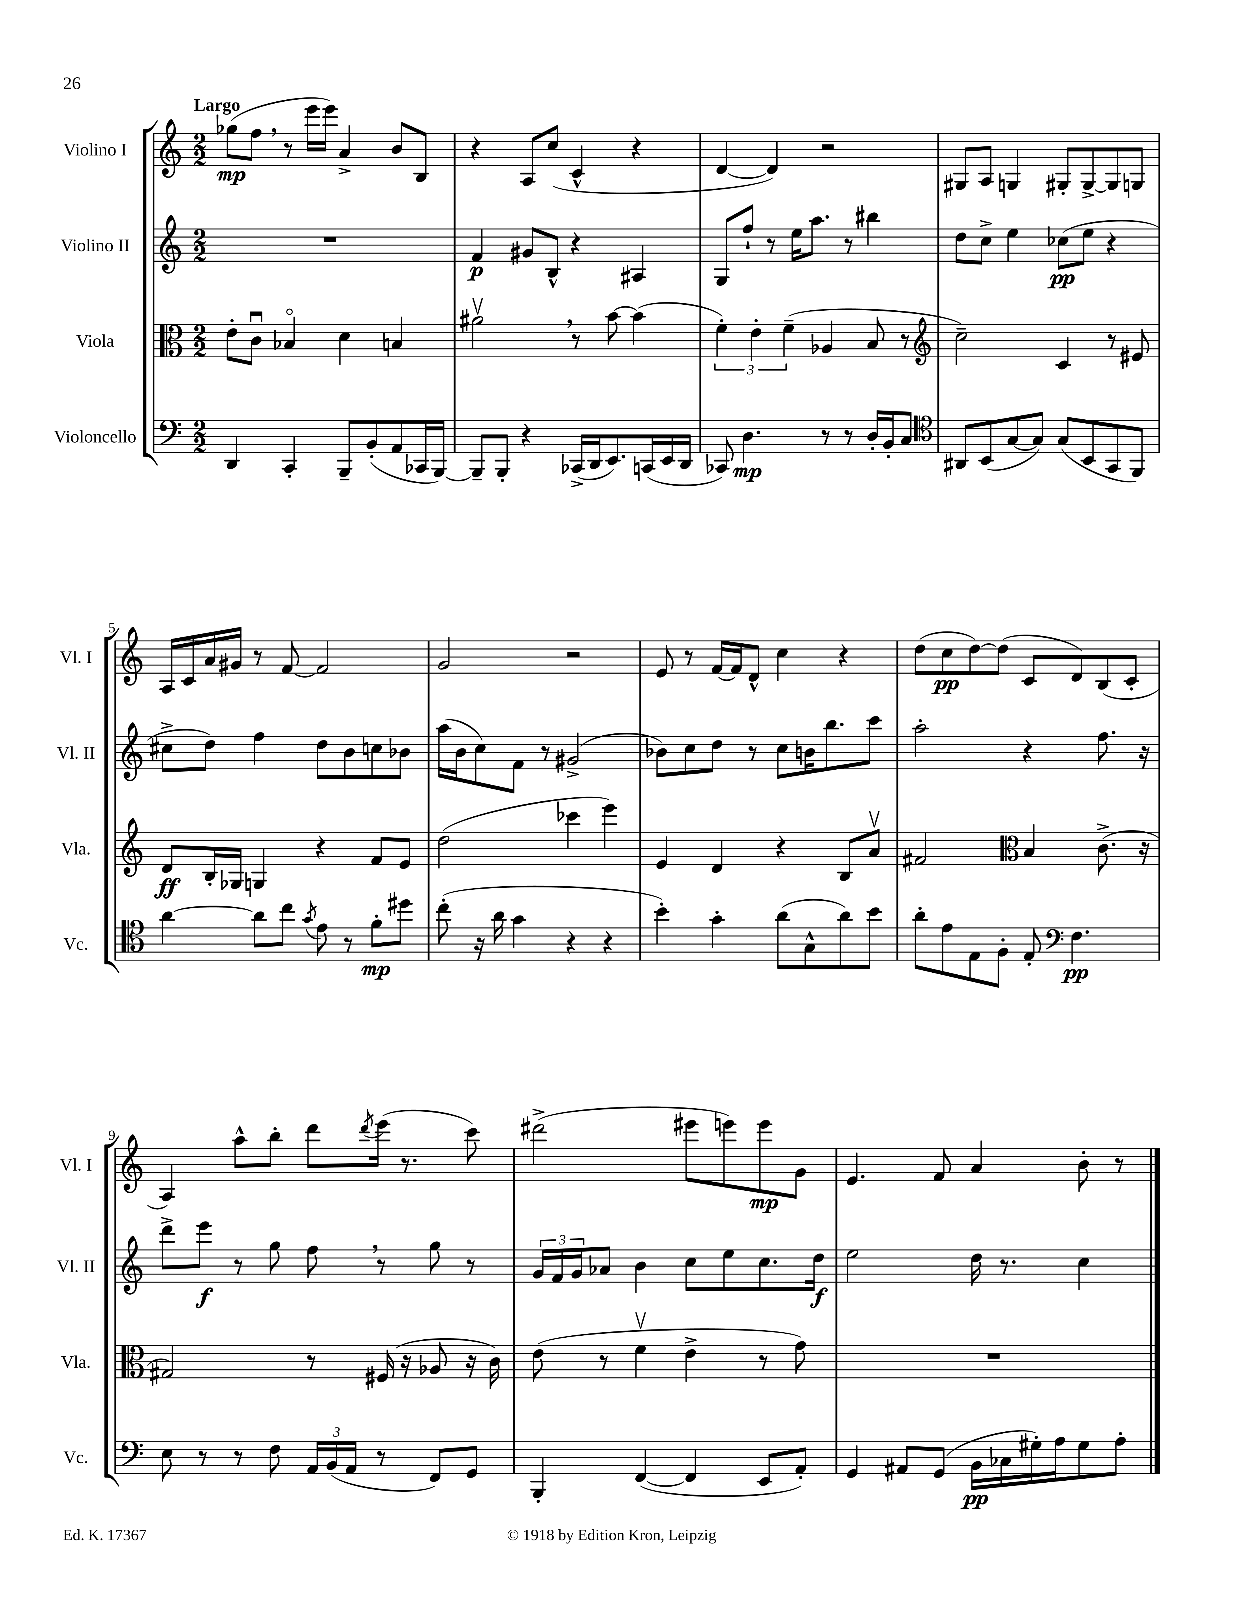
<<
\new StaffGroup <<
\new Staff = "s0" \with { instrumentName = "Violino I" shortInstrumentName = "Vl. I" } {
    \clef treble \key c \major \numericTimeSignature \time 2/2 \tempo "Largo"
    ges''8\mp( f''8 \breathe r8 e'''16 e'''16) a'4-> b'8 b8 |
    r4 a8 c''8( c'4-^ r4 |
    d'4~ d'4) r2 |
    gis8 a8 g4 gis8-. gis8~-> gis8 g8 |
    a16 c'16 a'16 gis'16 r8 f'8~ f'2 |
    g'2 r2 |
    e'8 r8 f'16~ f'16 d'8-^ c''4 r4 |
    d''8( c''8\pp d''8~) d''8( c'8 d'8) b8( c'8-. |
    a4) a''8-^ b''8-. d'''8 \acciaccatura { d'''8 } e'''16( r8. c'''8) |
    dis'''2->( eis'''8 e'''8) e'''8\mp g'8 |
    e'4. f'8 a'4 b'8-. r8 \bar "|." |
}
\new Staff = "s1" \with { instrumentName = "Violino II" shortInstrumentName = "Vl. II" } {
    \clef treble \key c \major \numericTimeSignature \time 2/2
    R1 |
    f'4\p gis'8 b8-^ r4 ais4 |
    g8 f''8-! r8 e''16 a''8. r8 bis''4 |
    d''8 c''8-> e''4 ces''8\pp( e''8 r4 |
    cis''8-> d''8) f''4 d''8 b'8 c''8 bes'8 |
    a''16( b'16 c''8) f'8 r8 gis'2->( |
    bes'8) c''8 d''8 r8 c''8 b'16 b''8. c'''8 |
    a''2-. r4 f''8. r16 |
    d'''8-> e'''8\f r8 g''8 f''8 \breathe r8 g''8 r8 |
    \tuplet 3/2 { g'16 f'16 g'16 } aes'8 b'4 c''8 e''8 c''8. d''16\f |
    e''2 d''16 r8. c''4 \bar "|." |
}
\new Staff = "s2" \with { instrumentName = "Viola" shortInstrumentName = "Vla." } {
    \clef alto \key c \major \numericTimeSignature \time 2/2
    e'8-. c'8\downbow bes4\flageolet d'4 b4 |
    ais'2\upbow \breathe r8 b'8~ b'4( |
    \tuplet 3/2 { f'4-.) e'4-. f'4--( } aes4 b8 r8 |
    \clef treble c''2--) c'4 r8 eis'8 |
    d'8\ff b16-. ges16 g4 r4 f'8 e'8 |
    d''2( ces'''4 e'''4) |
    e'4 d'4 r4 b8 a'8\upbow |
    fis'2 \clef alto b4 c'8.->( r16 |
    gis2) r8 fis16( r16 aes8 r16 c'16) |
    e'8( r8 f'4\upbow e'4-> r8 g'8) |
    R1 \bar "|." |
}
\new Staff = "s3" \with { instrumentName = "Violoncello" shortInstrumentName = "Vc." } {
    \clef bass \key c \major \numericTimeSignature \time 2/2
    d,4 c,4-. b,,8-- b,8-.( a,8 ces,16 b,,16~) |
    b,,8-- b,,8-. r4 ces,16->( d,16 e,8.) c,16( e,16 d,16 |
    ces,8) d4.\mp r8 r8 d16-. b,16-. c8 |
    \clef tenor ais,8 b,8( g8~ g8) g8( b,8 g,8 f,8) |
    a'4~ a'8 c''8 \acciaccatura { g'8 } e'8 r8 f'8-.\mp dis''8 |
    c''8-.( r16 a'16 g'4 r4 r4 |
    b'4-.) g'4-. a'8( g8-^ a'8) b'8 |
    a'8-. e'8 e8 f8-. e8-. \clef bass f4.\pp |
    e8 r8 r8 f8 \tuplet 3/2 { a,16 b,16( a,16 } r8 f,8) g,8 |
    b,,4-. f,4~( f,4 e,8 a,8-.) |
    g,4 ais,8 g,8( b,16\pp ces16 gis16-.) a16 gis8 a8-. \bar "|." |
}
>>
>>
